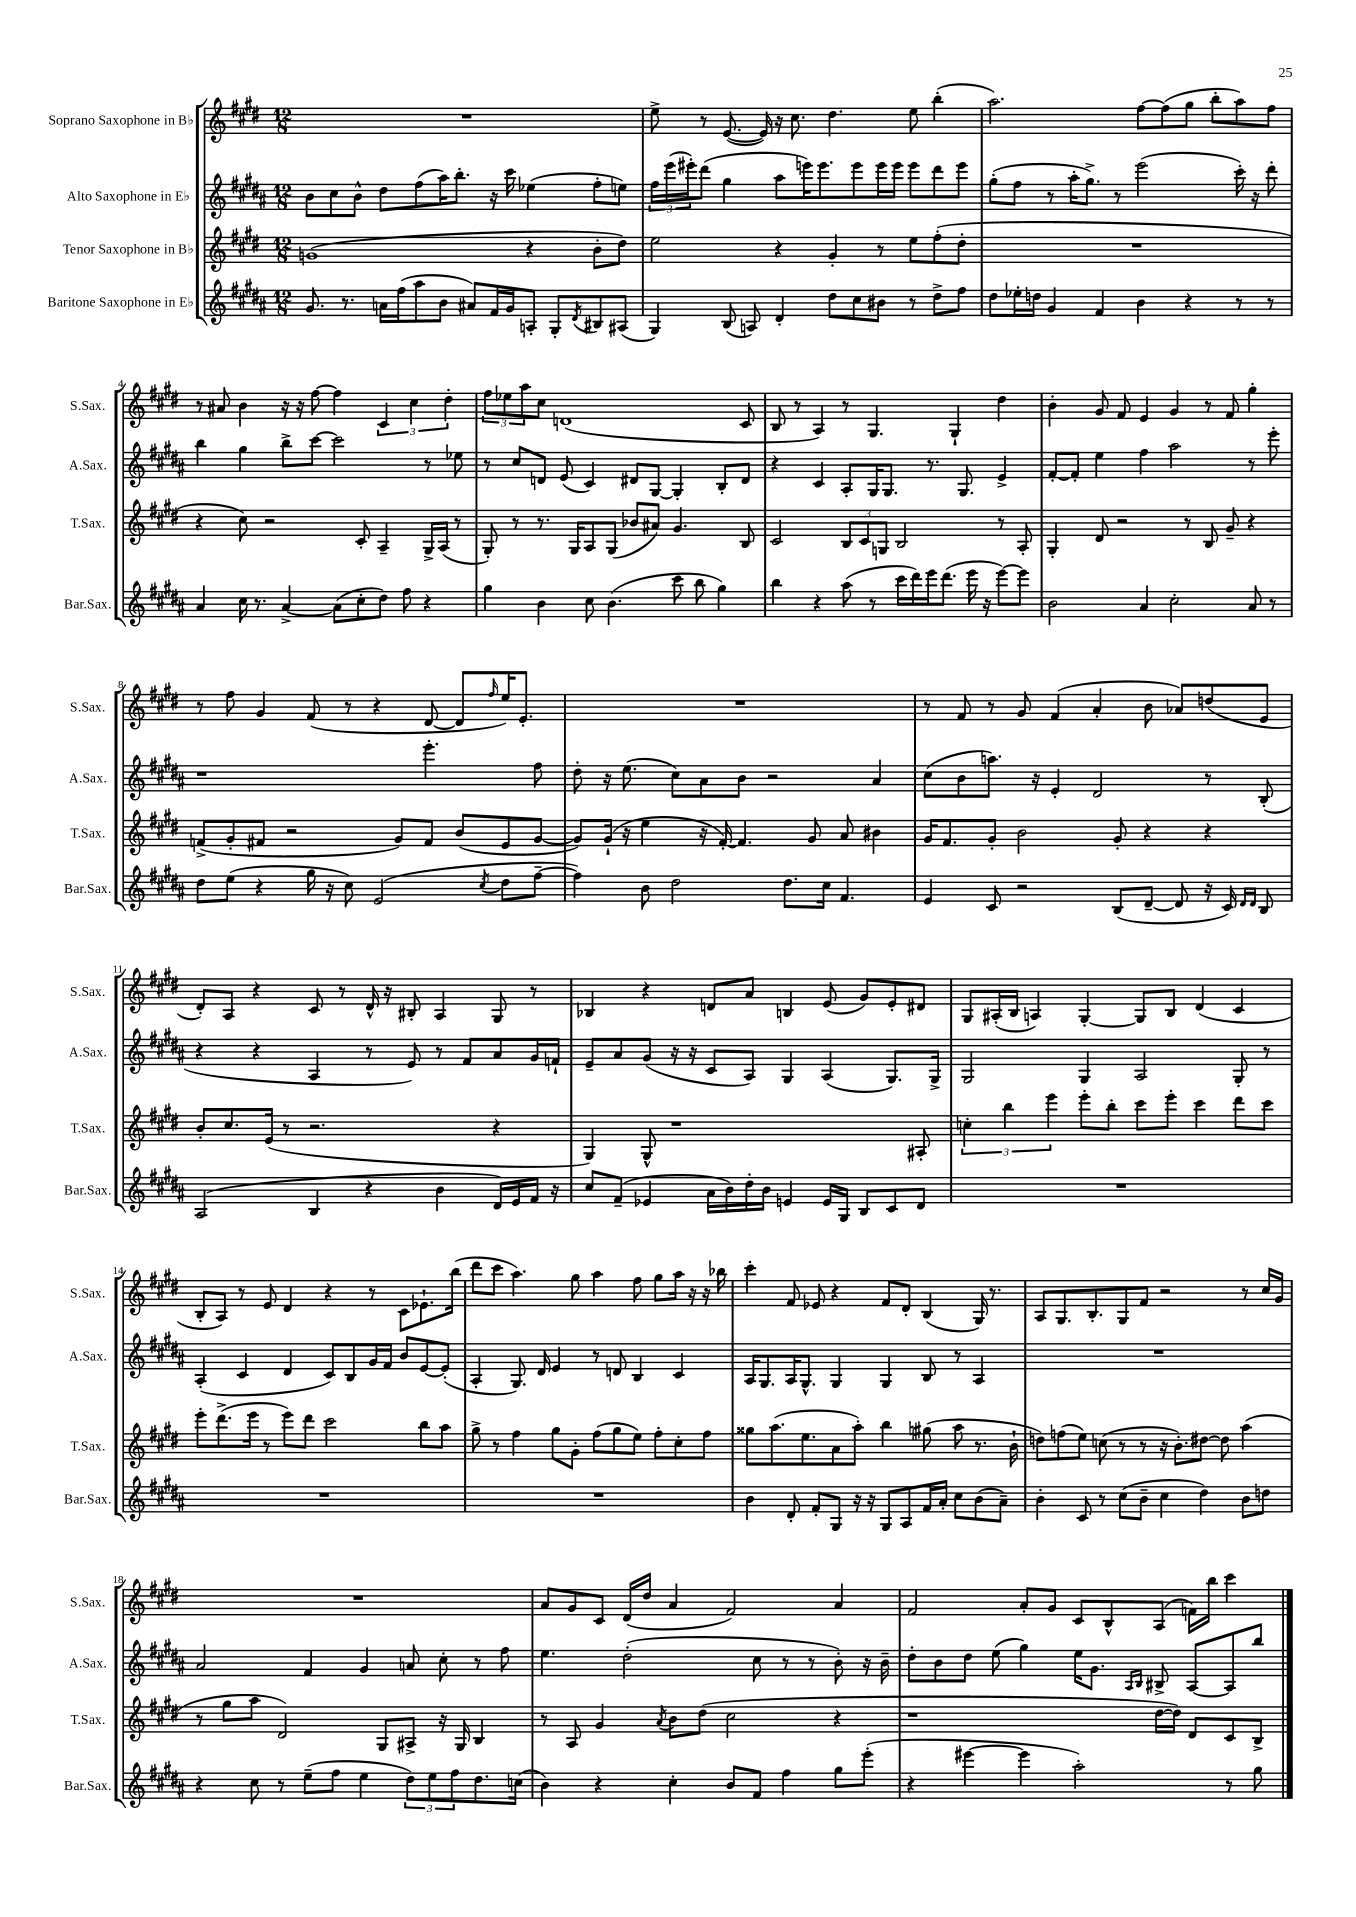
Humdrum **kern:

**kern	**kern	**kern	**kern
*part4	*part3	*part2	*part1
*staff4	*staff3	*staff2	*staff1
*I"Baritone Saxophone in E♭	*I"Tenor Saxophone in B♭	*I"Alto Saxophone in E♭	*I"Soprano Saxophone in B♭
*I'Bar.Sax.	*I'T.Sax.	*I'A.Sax.	*I'S.Sax.
*clefG2	*clefG2	*clefG2	*clefG2
*k[f#c#g#d#a#]	*k[f#c#g#d#]	*k[f#c#g#d#a#]	*k[f#c#g#d#]
*M12/8	*M12/8	*M12/8	*M12/8
=1	=1	=1	=1
8.g#/	(1gn	8b\L	1.r
.	.	8cc#\	.
8.r	.	.	.
.	.	8b^^\J	.
16an\LL	.	8dd#\L	.
(16ff#\J	.	.	.
8aa#\	.	(8ff#\	.
8b\J	.	16aa#\K)	.
.	.	8.bb'\J	.
8a#X/L)	.	.	.
16f#/L	.	16r	.
16g#/J	.	16ccc#\	.
8An'/J	4r	(4ee-X\	.
8G#'/L	.	.	.
8qd#/	.	.	.
8B#X/	8b'\L	8ff#'\L	.
(8A#X/J	8dd#\J)	8een\J)	.
=2	=2	=2	=2
4G#/)	2ee\	24ff#\LL	8ee^\
.	.	(24eee\	.
.	.	24eee#X'\J)	.
.	.	(8ddd#\J	8r
(8B/	.	4gg#\	([8.e/
8An/)	.	.	.
.	.	.	16e/])
4d#'/	4r	8aa#\L	16r
.	.	.	8.cc#\
.	.	16eeen\K)	.
.	.	8.eee\	.
8dd#\L	4g#'/	.	4.dd#\
8cc#\	.	8eee\	.
8b#X\J	8r	16eee\L	.
.	.	16eee\JJ	.
8r	8ee\L	8eee\L	8ee\
8dd#^\L	(8ff#'\	8ddd#\	(4bb'\
8ff#\J	8dd#'\J	8eee\J	.
=3	=3	=3	=3
8dd#\L	1.r	(8gg#'\L	2.aa\)
16ee-X'\L	.	8ff#\J	.
16ddn\JJ	.	.	.
4g#/	.	8r	.
.	.	16aa#'\KL	.
.	.	8.gg#^\J)	.
4f#/	.	.	.
.	.	8r	.
4b\	.	(2eee\	[8ff#\L
.	.	.	(8ff#\]
4r	.	.	8gg#\J
.	.	.	8bb'\L
8r	.	16ccc#'\)	8aa\)
.	.	16r	.
8r	.	8ddd#'\	8ff#\J
!!LO:LB:g=z
=4	=4	=4	=4
4a#/	4r	4bb\	8r
.	.	.	8a#X/
16cc#\	8cc#\)	4gg#\	4b\
8.r	.	.	.
.	2r	.	.
[4a#^/	.	8bb^\L	16r
.	.	.	16r
.	.	[8ccc#\J	[8ff#\
(8a#\L]	.	2ccc#\]	4ff#\]
8cc#'\	8c#'/	.	.
8dd#\J)	4A~/	.	6c#/
8ff#\	.	.	.
.	.	.	6cc#\
4r	16G#^/LL	8r	.
.	(16A/JJ	.	.
.	.	.	6dd#'\
.	8r	8ee-X\	.
=5	=5	=5	=5
4gg#\	8G#'/)	8r	12ff#\L
.	.	.	12ee-X\
.	8r	8cc#/L	.
.	.	.	12aa\
4b\	8.r	8dn/J	8cc#\J
.	.	(8e/	(1dn
.	16G#/KL	.	.
8cc#\	8A/	4c#/)	.
(4.b\	(8G#/J	.	.
.	8b-X/L	8d#X/L	.
.	8a#X/J)	[8G#/J	.
8ccc#\	4.g#/	4G#'/]	.
8bb\	.	.	.
4gg#\)	.	8B'/L	.
.	8B/	8d#/J	8c#/
=6	=6	=6	=6
4bb\	2c#/	4r	8B/
.	.	.	8r
4r	.	4c#/	4A/)
(8aa#\	12B/L	8A#'/L	8r
.	12c#/	.	.
8r	.	16G#/K	4.G#/
.	12Gn/J	.	.
.	.	8.G#/J	.
16ccc#\LL	2B/	.	.
16ddd#\)	.	.	.
16eee\J	.	8.r	.
(8.ddd#\J	.	.	.
.	.	.	4G#`/
.	.	8.G#/	.
16eee\	.	.	.
16r	.	.	.
[8eee\L)	8r	4e^/	4dd#\
8eee\J]	8A'/	.	.
=7	=7	=7	=7
2b\	4G#'/	[8f#'/L	4b'\
.	.	8f#'/J]	.
.	8d#/	4ee\	8g#/
.	2r	.	8f#/
4a#/	.	4ff#\	4e/
2cc#'\	.	2aa#\	4g#/
.	8r	.	.
.	8B/	.	8r
.	8g#~/	.	8f#/
8a#/	4r	8r	4gg#'\
8r	.	8eee'\	.
!!LO:LB:g=z
=8	=8	=8	=8
8dd#\L	(8fn^/L	1r	8r
(8ee\J	8g#'/	.	8ff#\
4r	8f#X/J	.	4g#/
.	2r	.	.
16gg#\	.	.	(8f#/
16r	.	.	.
8cc#\)	.	.	8r
(2e/	.	.	4r
.	8g#/L)	.	.
.	8f#/J	4.eee'\	[8d#/
.	(8b/L	.	8d#/L]
8qcc#/	.	.	16qqff#/
8dd#\L	8e/	.	16ee/K)
.	.	.	8.e'/J
[8ff#~\J	[8g#/J	8ff#\	.
=9	=9	=9	=9
4ff#\])	8g#/L])	8dd#'\	1.r
.	(16g#`/Jk	16r	.
.	16r	(8.ee\	.
8b\	4ee\	.	.
2dd#\	.	8cc#\L)	.
.	16r	8a#\	.
.	[16f#'/)	.	.
.	4.f#/]	8b\J	.
.	.	2r	.
8.dd#\L	.	.	.
.	8g#/	.	.
16cc#\Jk	.	.	.
4.f#/	8a/	.	.
.	4b#X\	4a#/	.
=10	=10	=10	=10
4e/	16g#/KL	(8cc#\L	8r
.	8.f#/	.	.
.	.	8b\	8f#/
8c#/	8g#'/J	8.aan\J)	8r
2r	2b\	.	8g#/
.	.	16r	.
.	.	4e'/	(4f#/
.	.	2d#/	4a'/
(8B/L	8g#'/	.	.
[8d#~/J	4r	.	8b\
8d#/]	.	.	8a-X/L)
16r	4r	8r	(8ddn/
16c#/)	.	.	.
16qqd#/LL	.	.	.
16qqd#/JJ	.	.	.
8B/	.	(8B'/	8e/J
!!LO:LB:g=z
=11	=11	=11	=11
(2A#/	8b'/L	4r	8d#'/L)
.	8.cc#/	.	8A/J
.	.	4r	4r
.	(16e/Jk	.	.
.	8r	.	.
4B/	2.r	4A#/	8c#/
.	.	.	8r
4r	.	8r	16d#^^/
.	.	.	16r
.	.	8e/)	8B#X'/
4b\	.	8r	4A/
.	.	8f#/L	.
16d#/LL)	4r	8a#/	8G#/
16e/	.	.	.
16f#/JJ	.	16g#/L	8r
16r	.	16fn`/JJ	.
=12	=12	=12	=12
8cc#/L	4G#/)	8e~/L	4B-X/
(8f#~/J	.	8a#/	.
4e-X/	8G#^^/	(8g#/J	4r
.	1r	16r	.
.	.	16r	.
16a#\LL	.	8c#/L	8dn/L
16b\)	.	.	.
16dd#'\	.	8A#/J)	8a/J
16b\JJ	.	.	.
4en/	.	4G#/	4Bn/
16e/LL	.	(4A#/	(8e/
16G#/JJ	.	.	.
8B/L	.	.	8g#/L)
8c#/	.	8.G#/L)	8e'/
8d#/J	8A#X'/	.	8d#X/J
.	.	16G#^/Jk	.
=13	=13	=13	=13
1.r	6ccn'\	2G#/	8G#/L
.	.	.	(16A#X'/L
.	6bb\	.	.
.	.	.	16B/JJ
.	.	.	4An/)
.	6eee\	.	.
.	8eee'\L	4G#/	[4G#'/
.	8bb'\J	.	.
.	8ccc#\L	2A#/	8G#/L]
.	8eee'\J	.	8B/J
.	4ccc#\	.	(4d#/
.	8ddd#\L	8G#'/	4c#/
.	8ccc#\J	8r	.
!!LO:LB:g=z
=14	=14	=14	=14
1.r	8eee'\L	(4A#'/	8B'/L
.	(8.ddd#^\	.	8A/J)
.	.	4c#/	8r
.	16eee\Jk	.	.
.	8r	.	8e/
.	8eee\L)	4d#/	4d#/
.	8ddd#\J	.	.
.	2ccc#\	8c#/L)	4r
.	.	8B/	.
.	.	16g#/L	8r
.	.	16f#/JJ	.
.	.	8b/L	8c#\L
.	8bb\L	[8e/	8.e-X`\
.	8aa\J	(8e'/J]	.
.	.	.	(16bb\Jk
=15	=15	=15	=15
1.r	8gg#^\	4A#'/	8ddd#\L
.	8r	.	8ccc#\J
.	4ff#\	8.G#/)	4.aa\)
.	.	16d#/	.
.	8gg#\L	4e/	.
.	8g#'\J	.	8gg#\
.	(8ff#\L	8r	4aa\
.	8gg#\	8dn/	.
.	8ee\J)	4B/	8ff#\
.	8ff#'\L	.	8gg#\L
.	8cc#'\	4c#/	16aa\Jk
.	.	.	16r
.	8ff#\J	.	16r
.	.	.	16bb-X\
=16	=16	=16	=16
4b\	8gg##X\L	16A#/KL	4ccc#'\
.	.	8.G#/	.
.	(8.aa\	.	.
8d#'/	.	16A#/K	8f#/
.	8.ee\	8.G#^^/J	.
8f#'/L	.	.	8e-X/
8G#/J	8a\	4G#/	4r
16r	8aa'\J)	.	.
16r	.	.	.
8G#/L	4bb\	4G#/	8f#/L
8A#/	.	.	8d#'/J
16f#/L	(8gg#X\	8B/	(4B/
16a#'/JJ	.	.	.
8cc#\L	8aa\	8r	.
(8b\	8.r	4A#/	16G#/)
.	.	.	8.r
8a#~\J)	.	.	.
.	16b`\	.	.
=17	=17	=17	=17
4b'\	8ddn\L)	1.r	8A/L
.	(8ffn\	.	8.G#/
8c#/	8ee\J)	.	.
.	.	.	8.B'/
8r	(8ccn\	.	.
(8cc#\L	8r	.	8G#/
8b~\J	8r	.	8f#/J
4cc#\	16r	.	2r
.	8.b'\L)	.	.
4dd#\)	[8dd#X\J	.	.
.	8dd#\]	.	.
8b\L	(4aa\	.	8r
8ddn\J	.	.	16cc#/LL
.	.	.	16g#/JJ
!!LO:LB:g=z
=18	=18	=18	=18
4r	8r	2a#/	1.r
.	8gg#\L	.	.
8cc#\	8aa\J	.	.
8r	2d#/)	.	.
(8ee~\L	.	4f#/	.
8ff#\J	.	.	.
4ee\	.	4g#/	.
.	8G#/L	.	.
12dd#\L)	8A#X^/J	8an/	.
12ee\	.	.	.
.	16r	8cc#'\	.
12ff#\	.	.	.
.	16G#/	.	.
8.dd#\	4B/	8r	.
.	.	8ff#\	.
(16ccn\Jk	.	.	.
=19	=19	=19	=19
4b\)	8r	4.ee\	8a/L
.	8A/	.	8g#/
4r	4g#/	.	8c#/J
.	.	(2dd#'\	(16d#/LL
.	.	.	16dd#/JJ
.	8qa/	.	.
4cc#'\	8b\L	.	4a/
.	(8dd#\J	.	.
8b/L	2cc#\	.	2f#/)
8f#/J	.	8cc#\	.
4ff#\	.	8r	.
.	.	8r	.
8gg#\L	4r	8b'\)	4a/
(8eee'\J	.	16r	.
.	.	16b~\	.
=20	=20	=20	=20
4r	1r	8dd#'\L	2f#/
.	.	8b\	.
[4eee#X\	.	8dd#\J	.
.	.	(8ee\	.
4eee#\]	.	4gg#\)	8a'/L
.	.	.	8g#/J
2aa#'\)	.	16ee\KL	8c#/L
.	.	8.g#\J	.
.	.	.	8B^^/
.	.	16qqA#/LL	.
.	.	16qqB/JJ	.
.	[16dd#\LL	8B#X^/	(8A/J
.	16dd#\JJ])	.	.
.	8d#/L	[8A#/L	16fn\LL)
.	.	.	16bb\JJ
8r	8c#/	8A#/]	4ccc#\
8gg#\	8B^/J	8bb/J	.
==	==	==	==
*-	*-	*-	*-
